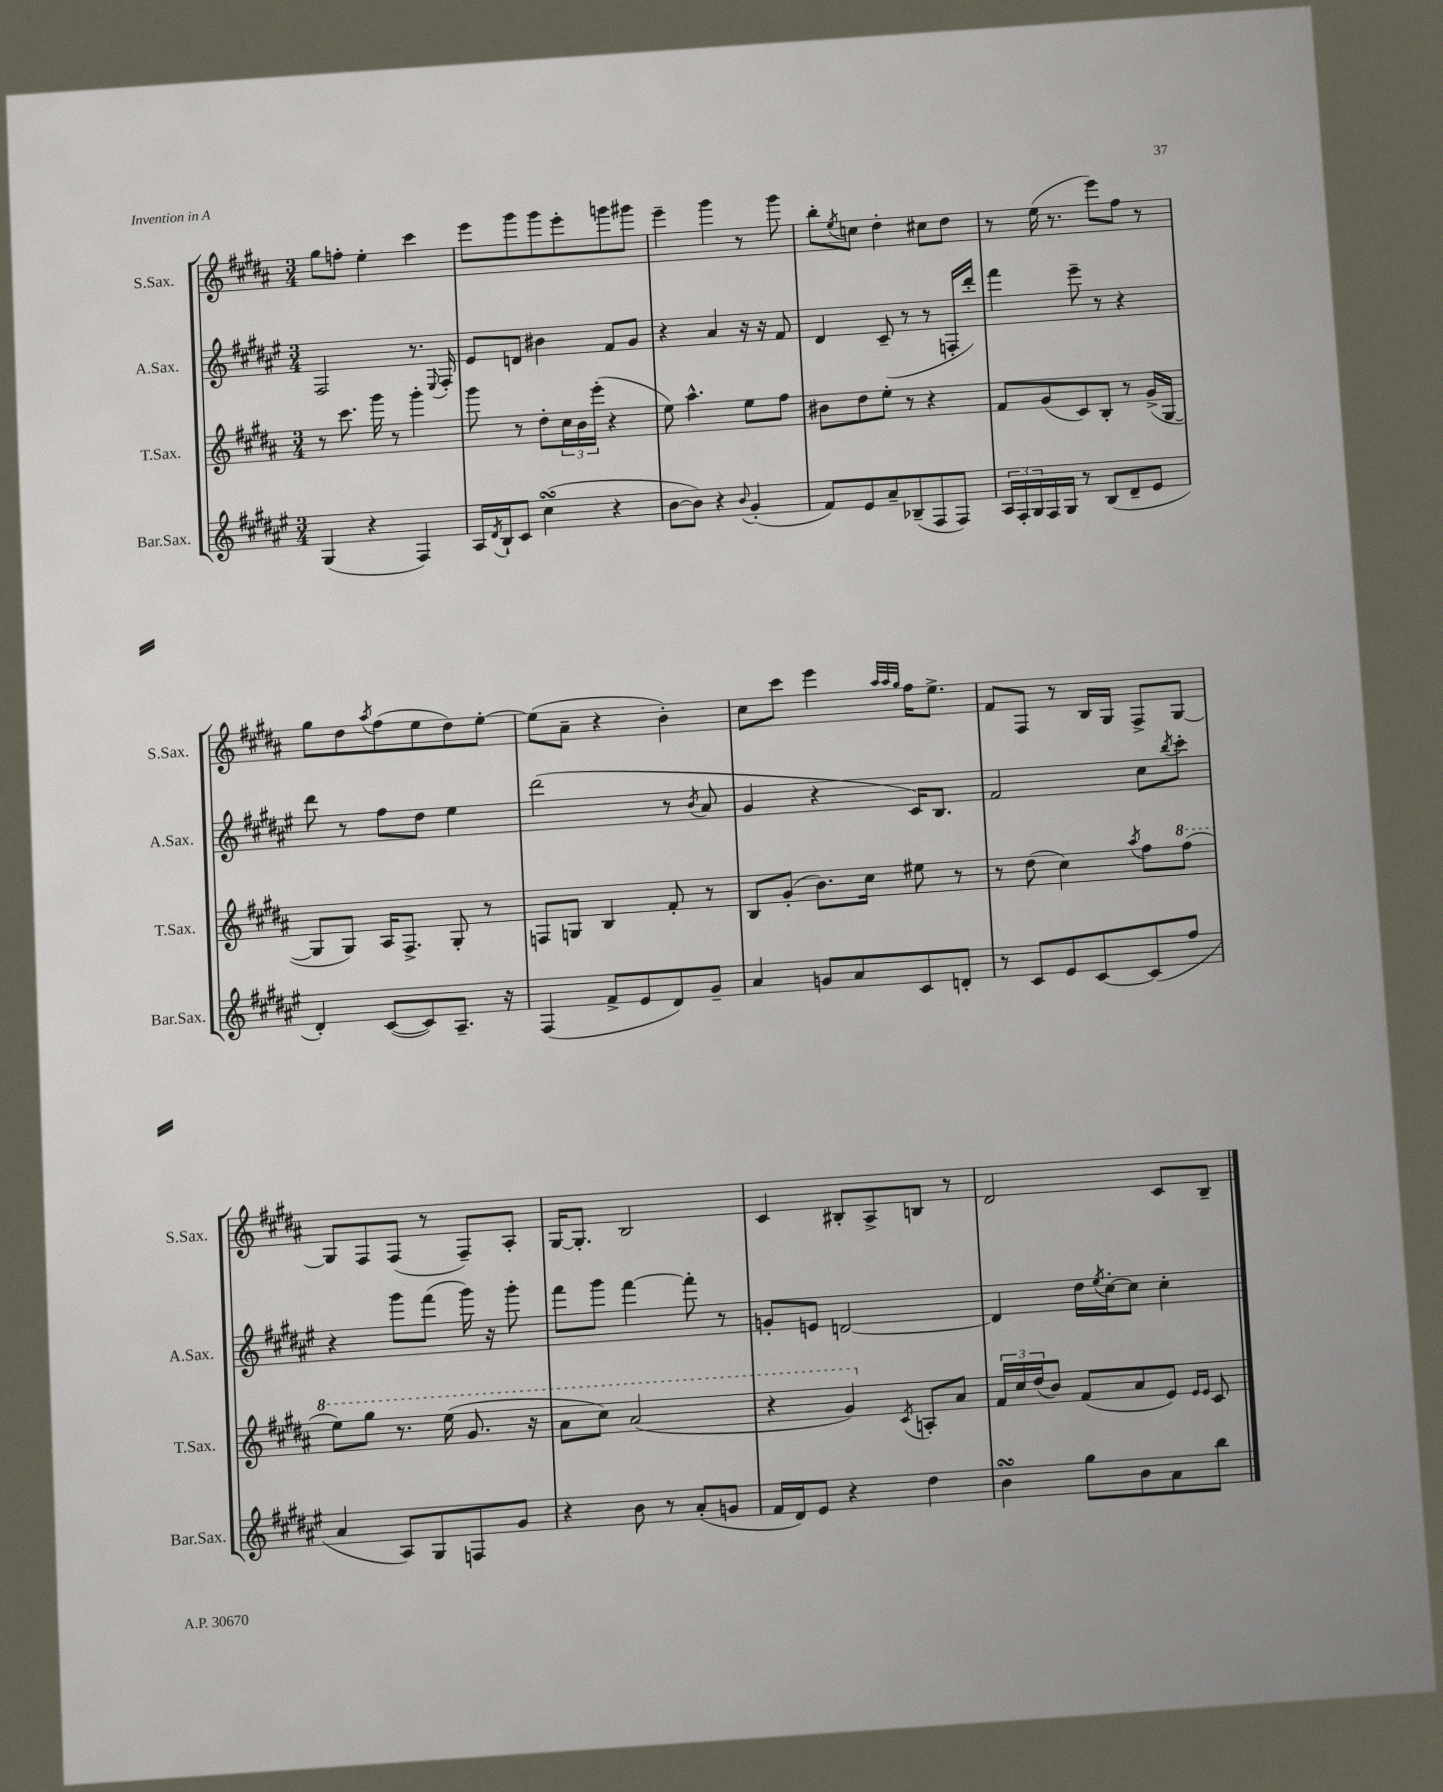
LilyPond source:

<<
\new StaffGroup <<
\new Staff = "s0" \with { instrumentName = "S.Sax." shortInstrumentName = "S.Sax." } {
    \clef treble \key b \major \numericTimeSignature \time 3/4
    gis''8 f''8-. e''4-. cis'''4 |
    e'''8 gis'''8 gis'''8 e'''8-. g'''8 gis'''8 |
    e'''4-- gis'''4 r8 gis'''8 |
    b''8-. \acciaccatura { e''8 } c''8 dis''4-. cis''8 dis''8 |
    r8 e''16( r8. e'''8) fis''8 r8 |
    gis''8 dis''8 \acciaccatura { ais''8 } fis''8( e''8 dis''8) e''8~-. |
    e''8( ais'8-- r4 b'4-.) |
    cis''8 cis'''8 e'''4 \grace { ais''32 ais''32 gis''32 } fis''16 e''8.-> |
    fis'8 fis8 r8 b16 gis16 fis8-> gis8~ |
    gis8 fis8 fis8( r8 fis8--) ais8-. |
    gis16~ gis8.-. b2 |
    cis'4 bis8-. ais8-> b8 r8 |
    dis'2 cis'8 b8-- \bar "|." |
}
\new Staff = "s1" \with { instrumentName = "A.Sax." shortInstrumentName = "A.Sax." } {
    \clef treble \key fis \major \numericTimeSignature \time 3/4
    fis2 r8. \appoggiatura { eis8 } fis16-. |
    eis'8 d'8 bis'4 fis'8 gis'8 |
    r4 ais'4 r16 r16 fis'8 |
    dis'4 cis'8--( r8 r8 f16-. dis'''16-.) |
    fis'''4 eis'''8-- r8 r4 |
    dis'''8 r8 fis''8 dis''8 eis''4 |
    dis'''2( r8 \acciaccatura { b'8 } ais'8 |
    gis'4 r4 cis'16) b8. |
    fis'2 cis''8 \acciaccatura { b''8 } cis'''8-. |
    r4 gis'''8 fis'''8( gis'''16) r16 gis'''8-. |
    fis'''8 gis'''8 fis'''4~ fis'''8-. r8 |
    g'8-. e'8 d'2~ |
    d'4 dis''16 \acciaccatura { eis''8 } cis''16~-. cis''8 cis''4-. \bar "|." |
}
\new Staff = "s2" \with { instrumentName = "T.Sax." shortInstrumentName = "T.Sax." } {
    \clef treble \key b \major \numericTimeSignature \time 3/4
    r8 cis'''8. gis'''16 r8 gis'''4-. |
    gis'''8 r8 dis''8-. \tuplet 3/2 { cis''16 b'16 e'''16-.( } r4 |
    e''8) ais''4.-^ e''8 fis''8 |
    bis'8 dis''8 e''8-. r8 r4 |
    fis'8 gis'8( cis'8) b8-. r8 gis'16->( gis16~ |
    gis8 gis8) ais16 fis8.-> gis8-. r8 |
    f8 g8 b4 fis'8-. r8 |
    b8 gis'8-.( b'8.) cis''16 eis''8 r8 |
    r8 dis''8( cis''4) \acciaccatura { ais''8 } fis''8 \ottava #1 fis'''8( |
    e'''8) gis'''8 r8. e'''16( gis''8. r16 |
    ais''8 cis'''8) ais''2( |
    r4 gis''4) \ottava #0 \acciaccatura { cis'8 } a8-. ais'8 |
    \tuplet 3/2 { fis'16 cis''16 dis''16( } b'8) fis'8( ais'8 e'8) \grace { e'16 e'16 } cis'8 \bar "|." |
}
\new Staff = "s3" \with { instrumentName = "Bar.Sax." shortInstrumentName = "Bar.Sax." } {
    \clef treble \key fis \major \numericTimeSignature \time 3/4
    gis4( r4 fis4) |
    ais16 \acciaccatura { dis'8 } b16-! cis'8 cis''4\turn( r4 |
    b'8~ b'8) r4 \appoggiatura { b'8 } gis'4-.( |
    fis'8) eis'8 ais'8-- bes8--( fis8 fis8) |
    \tuplet 3/2 { ais16 fis16-. gis16 } fis16 gis16 r8 b8( dis'8-- eis'8 |
    dis'4-.) cis'8~( cis'8) ais8.-- r16 |
    fis4( fis'8-> eis'8 dis'8) gis'8-- |
    ais'4 g'8 ais'8 cis'8 d'8-. |
    r8 cis'8 eis'8 cis'8~ cis'8( fis''8 |
    ais'4 ais8) gis8 f8 gis'8 |
    r4 b'8 r8 ais'8-.( g'8 |
    fis'16 dis'16) eis'8 r4 dis''4 |
    b'4\turn gis''8 b'8 ais'8 b''8 \bar "|." |
}
>>
>>
\layout { \context { \Score \remove "Bar_number_engraver" } }
